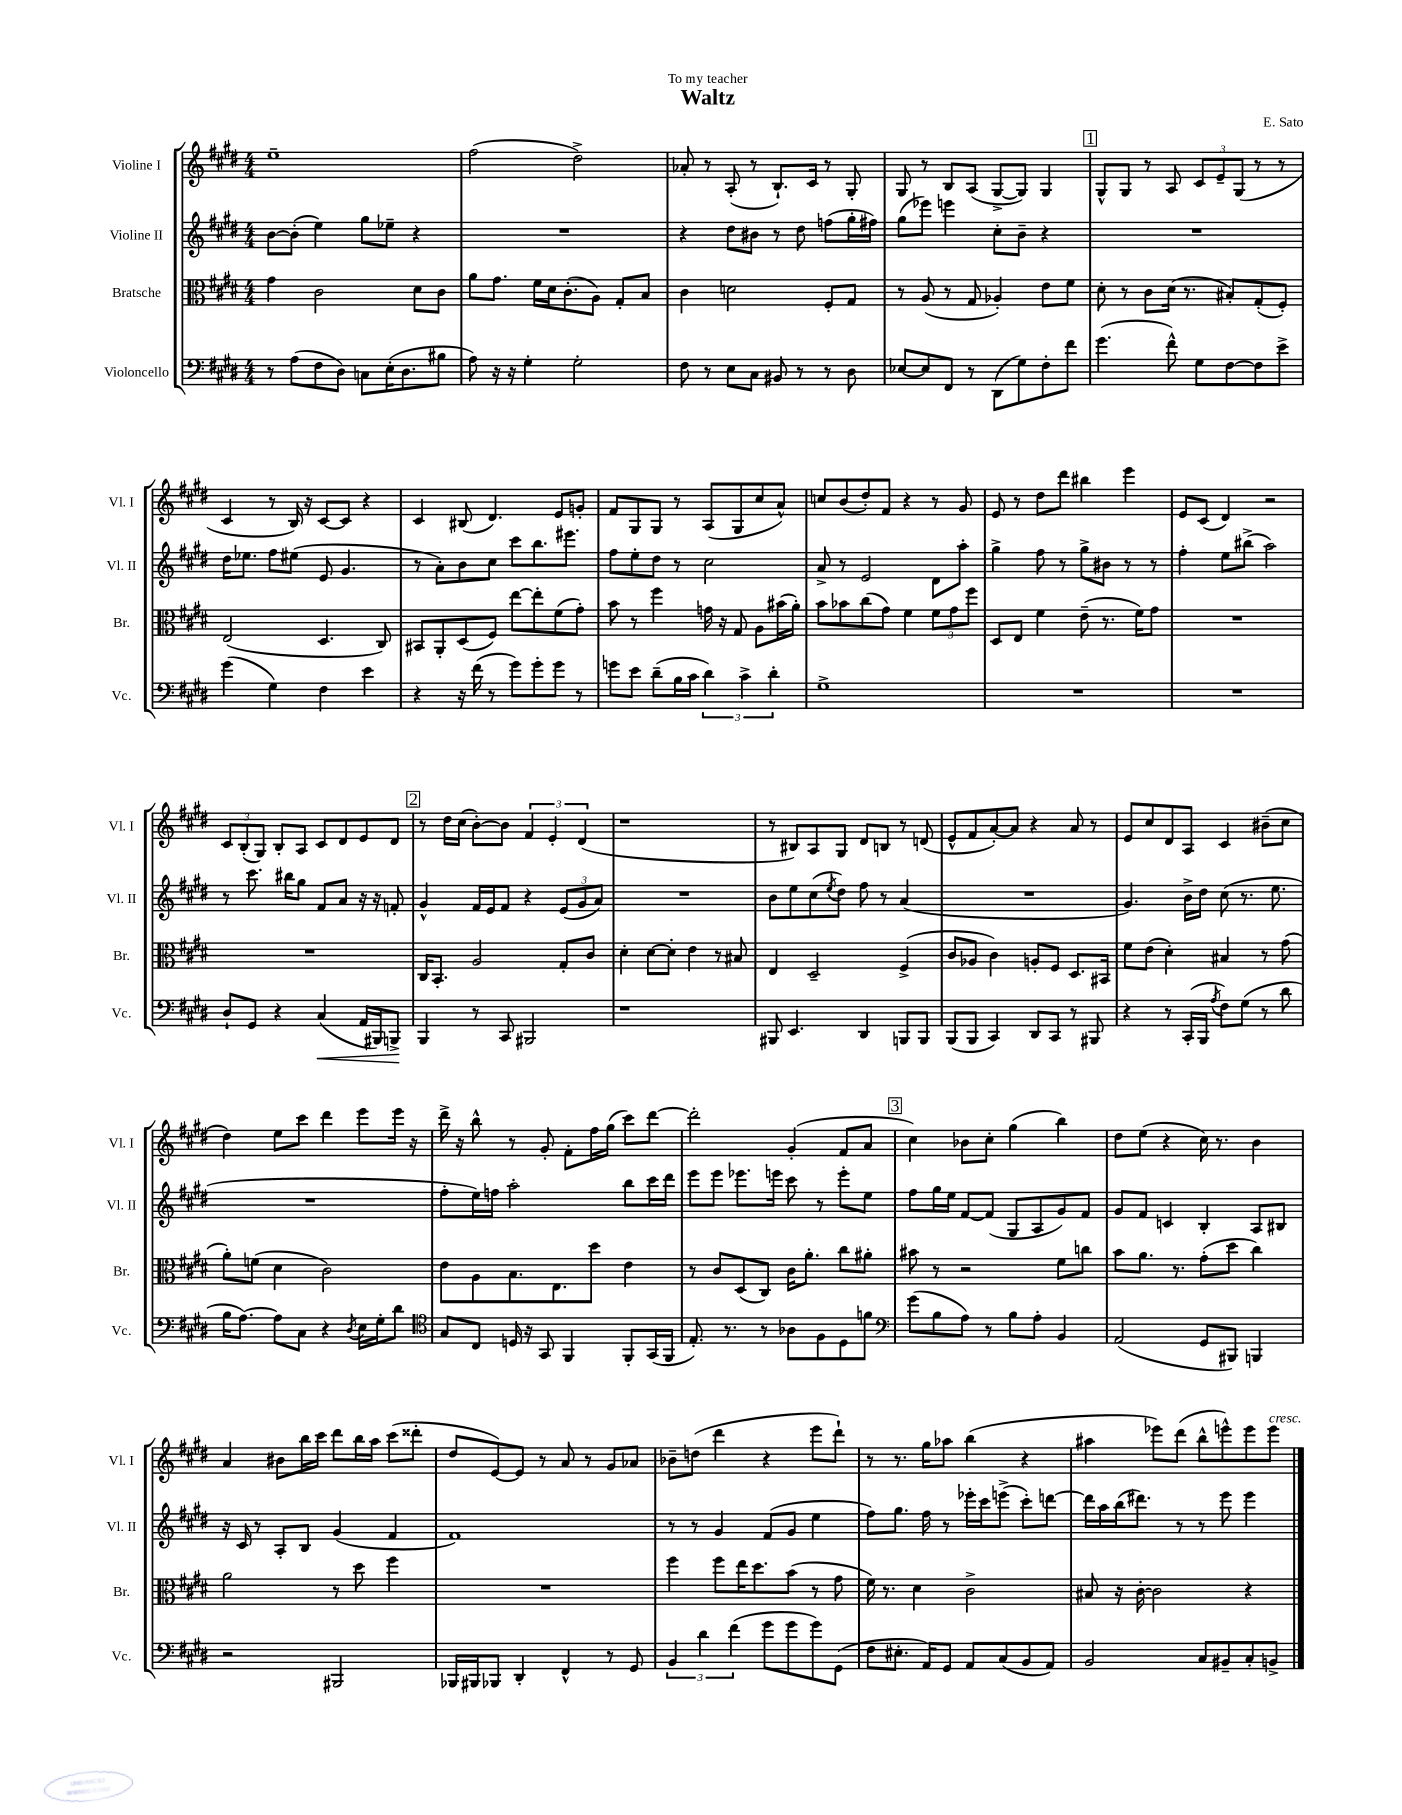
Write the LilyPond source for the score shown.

\header { title = "Waltz" composer = "E. Sato" dedication = "To my teacher" }
<<
\new StaffGroup <<
\new Staff = "s0" \with { instrumentName = "Violine I" shortInstrumentName = "Vl. I" } {
    \clef treble \key e \major \numericTimeSignature \time 4/4
    e''1-- |
    fis''2( dis''2->) |
    aes'8-. r8 a8-.( r8 b8.-!) cis'16 r8 gis8-. |
    gis8 r8 b8 a8( gis8~-> gis8) gis4 |
    \mark \markup { \box "1" } gis8-^ gis8 r8 a8 \tuplet 3/2 { cis'8 e'8-- gis8( } r8 r8 |
    cis'4 r8 b16) r16 cis'8~ cis'8 r4 |
    cis'4 bis8( dis'4.) e'8 g'8-. |
    fis'8 gis8 gis8 r8 a8( gis8 cis''8 a'8-^) |
    c''8 b'8( dis''8-.) fis'8 r4 r8 gis'8 |
    e'8 r8 dis''8 dis'''8 bis''4 e'''4 |
    e'8 cis'8( dis'4) r2 |
    \tuplet 3/2 { cis'8 b8-.( gis8) } b8-. a8 cis'8 dis'8 e'8 dis'8 |
    \mark \markup { \box "2" } r8 dis''16 cis''16( b'8~-.) b'8 \tuplet 3/2 { fis'4 e'4-. dis'4( } |
    r1 |
    r8 bis8) a8 gis8 dis'8 b8 r8 d'8( |
    e'8-^ fis'8 a'8~-.) a'8 r4 a'8 r8 |
    e'8 cis''8 dis'8 a8 cis'4 bis'8--( cis''8 |
    dis''4) e''8 cis'''8 dis'''4 e'''8 e'''16 r16 |
    dis'''16-> r16 b''8-^ r8 gis'8-. fis'8-. fis''16 gis''16( cis'''8) dis'''8~ |
    dis'''2-. gis'4-.( fis'8 a'8 |
    \mark \markup { \box "3" } cis''4) bes'8 cis''8-. gis''4( b''4) |
    dis''8 e''8( r4 cis''16) r8. b'4 |
    a'4 bis'8 b''16 cis'''16 dis'''8 b''16 a''16 cis'''8( disis'''8-. |
    dis''8 e'8~) e'8 r8 a'8 r8 gis'8 aes'8 |
    bes'8-- d''8( dis'''4 r4 e'''8 dis'''8-!) |
    r8 r8. gis''16 aes''8 b''4( r4 |
    ais''4 ees'''8) dis'''8( b''8-^ e'''8-^) e'''8 e'''8^\markup { \italic "cresc." } \bar "|." |
}
\new Staff = "s1" \with { instrumentName = "Violine II" shortInstrumentName = "Vl. II" } {
    \clef treble \key e \major \numericTimeSignature \time 4/4
    b'8~ b'8-.( e''4) gis''8 ees''8-- r4 |
    R1 |
    r4 dis''8 bis'8 r8 dis''8 f''8( gis''16-. fis''16) |
    gis''8( ees'''8) e'''4 cis''8-. b'8-- r4 |
    \mark \markup { \box "1" } R1 |
    dis''16 ees''8. fis''8 eis''8( e'8 gis'4. |
    r8 a'8-.) b'8 cis''8 cis'''8 b''8. eis'''8. |
    fis''8 e''8-. dis''8 r8 cis''2 |
    a'8-> r8 e'2 dis'8 a''8-. |
    gis''4-> fis''8 r8 gis''8-> bis'8 r8 r8 |
    fis''4-. e''8 bis''8->( a''2) |
    r8 cis'''8. bis''16 gis''8 fis'8 a'8 r16 r16 f'8-. |
    \mark \markup { \box "2" } gis'4-^ fis'16 e'16 fis'8 r4 \tuplet 3/2 { e'8( gis'8 a'8) } |
    R1 |
    b'8 e''8 cis''8( \acciaccatura { e''8 } dis''8) fis''8 r8 a'4( |
    R1 |
    gis'4.) b'16-> dis''16 cis''8( r8. e''8. |
    R1 |
    fis''8-. e''16) f''16 a''2-. b''8 cis'''16 dis'''16 |
    e'''8 e'''8 ees'''8. e'''16 cis'''8 r8 e'''8-. e''8 |
    \mark \markup { \box "3" } fis''8 gis''16 e''16 fis'8~ fis'8( gis8 a8 gis'8) fis'8 |
    gis'8 fis'8 c'4 b4-. a8 bis8 |
    r16 cis'16 r8 a8-. b8 gis'4( fis'4 |
    fis'1) |
    r8 r8 gis'4 fis'8( gis'8 e''4 |
    fis''8) gis''8. fis''16 r8 ees'''16-. cis'''16 e'''8->( cis'''8-.) d'''8~ |
    d'''16 a''16 b''16( dis'''8.) r8 r8 e'''8 e'''4 \bar "|." |
}
\new Staff = "s2" \with { instrumentName = "Bratsche" shortInstrumentName = "Br." } {
    \clef alto \key e \major \numericTimeSignature \time 4/4
    gis'4 cis'2 dis'8 cis'8 |
    a'8 gis'8. fis'16 dis'16 cis'8.-.( a8) gis8-. b8 |
    cis'4 d'2 fis8-. gis8 |
    r8 a8( r8 gis8 aes4-.) e'8 fis'8 |
    \mark \markup { \box "1" } dis'8-. r8 cis'8 dis'16( r8. bis8-.) gis8-.( fis8-.) |
    e2( dis4. cis8) |
    bis,8 a,8-. dis8( fis8) e''8~ e''8-. fis'8( gis'8-.) |
    b'8 r8 fis''4 g'16 r16 gis8 a8 bis'16( a'16-.) |
    b'8 bes'8 cis''8( gis'8) fis'4 \tuplet 3/2 { fis'8 gis'8 fis''8 } |
    dis8 e8 fis'4 e'8--( r8. fis'16) gis'8 |
    R1 |
    R1 |
    \mark \markup { \box "2" } cis16 b,8.-. a2 gis8-. cis'8 |
    dis'4-. dis'8~ dis'8-. e'4 r8 bis8 |
    e4 dis2-- fis4->( |
    cis'8 aes8 cis'4) a8-. fis8 dis8. bis,16 |
    fis'8 e'8( dis'4-.) bis4 r8 gis'8( |
    a'8-.) f'8( dis'4 cis'2) |
    e'8 a8 b8. e8. dis''8 e'4 |
    r8 cis'8 dis8( cis8) cis'16 a'8.-. cis''8 ais'8-. |
    \mark \markup { \box "3" } bis'8 r8 r2 fis'8 c''8 |
    b'8 a'8. r8. gis'8-.( dis''8 cis''4) |
    a'2 r8 dis''8 fis''4 |
    R1 |
    fis''4 fis''8 e''16 dis''8. b'8( r8 gis'8 |
    fis'16) r8. dis'4 cis'2-> |
    bis8 r16 cis'16~-. cis'2 r4 \bar "|." |
}
\new Staff = "s3" \with { instrumentName = "Violoncello" shortInstrumentName = "Vc." } {
    \clef bass \key e \major \numericTimeSignature \time 4/4
    r8 a8( fis8 dis8) c8 e16-.( dis8. bis8 |
    a8) r16 r16 gis4-. gis2-. |
    fis8 r8 e8 cis8 bis,8 r8 r8 dis8 |
    ees8~ ees8 fis,8 r8 dis,8( gis8) fis8-. fis'8 |
    \mark \markup { \box "1" } gis'4.( fis'8-^) gis8 fis8~ fis8 e'8-> |
    gis'4( gis4) fis4 e'4 |
    r4 r16 fis'16( r8 gis'8) gis'8-. gis'8 r8 |
    g'8 e'8 dis'8--( b16 cis'16 \tuplet 3/2 { dis'4) cis'4-> dis'4-. } |
    gis1-> |
    R1 |
    R1 |
    dis8-! gis,8 r4 cis4\<( a,16 bis,,16) b,,8->\! |
    \mark \markup { \box "2" } b,,4 r8 cis,8 bis,,2 |
    r1 |
    bis,,8 e,4. dis,4 b,,8 b,,8 |
    b,,8( b,,8 cis,4) dis,8 cis,8 r8 bis,,8 |
    r4 r8 cis,16-.( b,,16 \acciaccatura { a8 } fis8) gis8( r8 dis'8 |
    b16 a8.~) a8 cis8 r4 \acciaccatura { dis8 } e16 gis16-. dis'8 |
    \clef tenor gis8 cis8 d16 r16 gis,8 fis,4 fis,8-. gis,16( fis,16 |
    e8.-.) r8. r8 aes8 fis8 dis8 f'8 |
    \mark \markup { \box "3" } \clef bass gis'8( b8 a8) r8 b8 a8-. b,4 |
    a,2( gis,8 bis,,8) b,,4 |
    r2 bis,,2 |
    bes,,16 bis,,16 bes,,8 dis,4-. fis,4-^ r8 gis,8 |
    \tuplet 3/2 { b,4 dis'4 fis'4( } gis'8 gis'8 gis'8) gis,8( |
    fis8 eis8.-. a,16) gis,8 a,8 cis8( b,8 a,8) |
    b,2 cis8 bis,8-- cis8-. b,8-> \bar "|." |
}
>>
>>
\layout { \context { \Score \remove "Bar_number_engraver" } }
